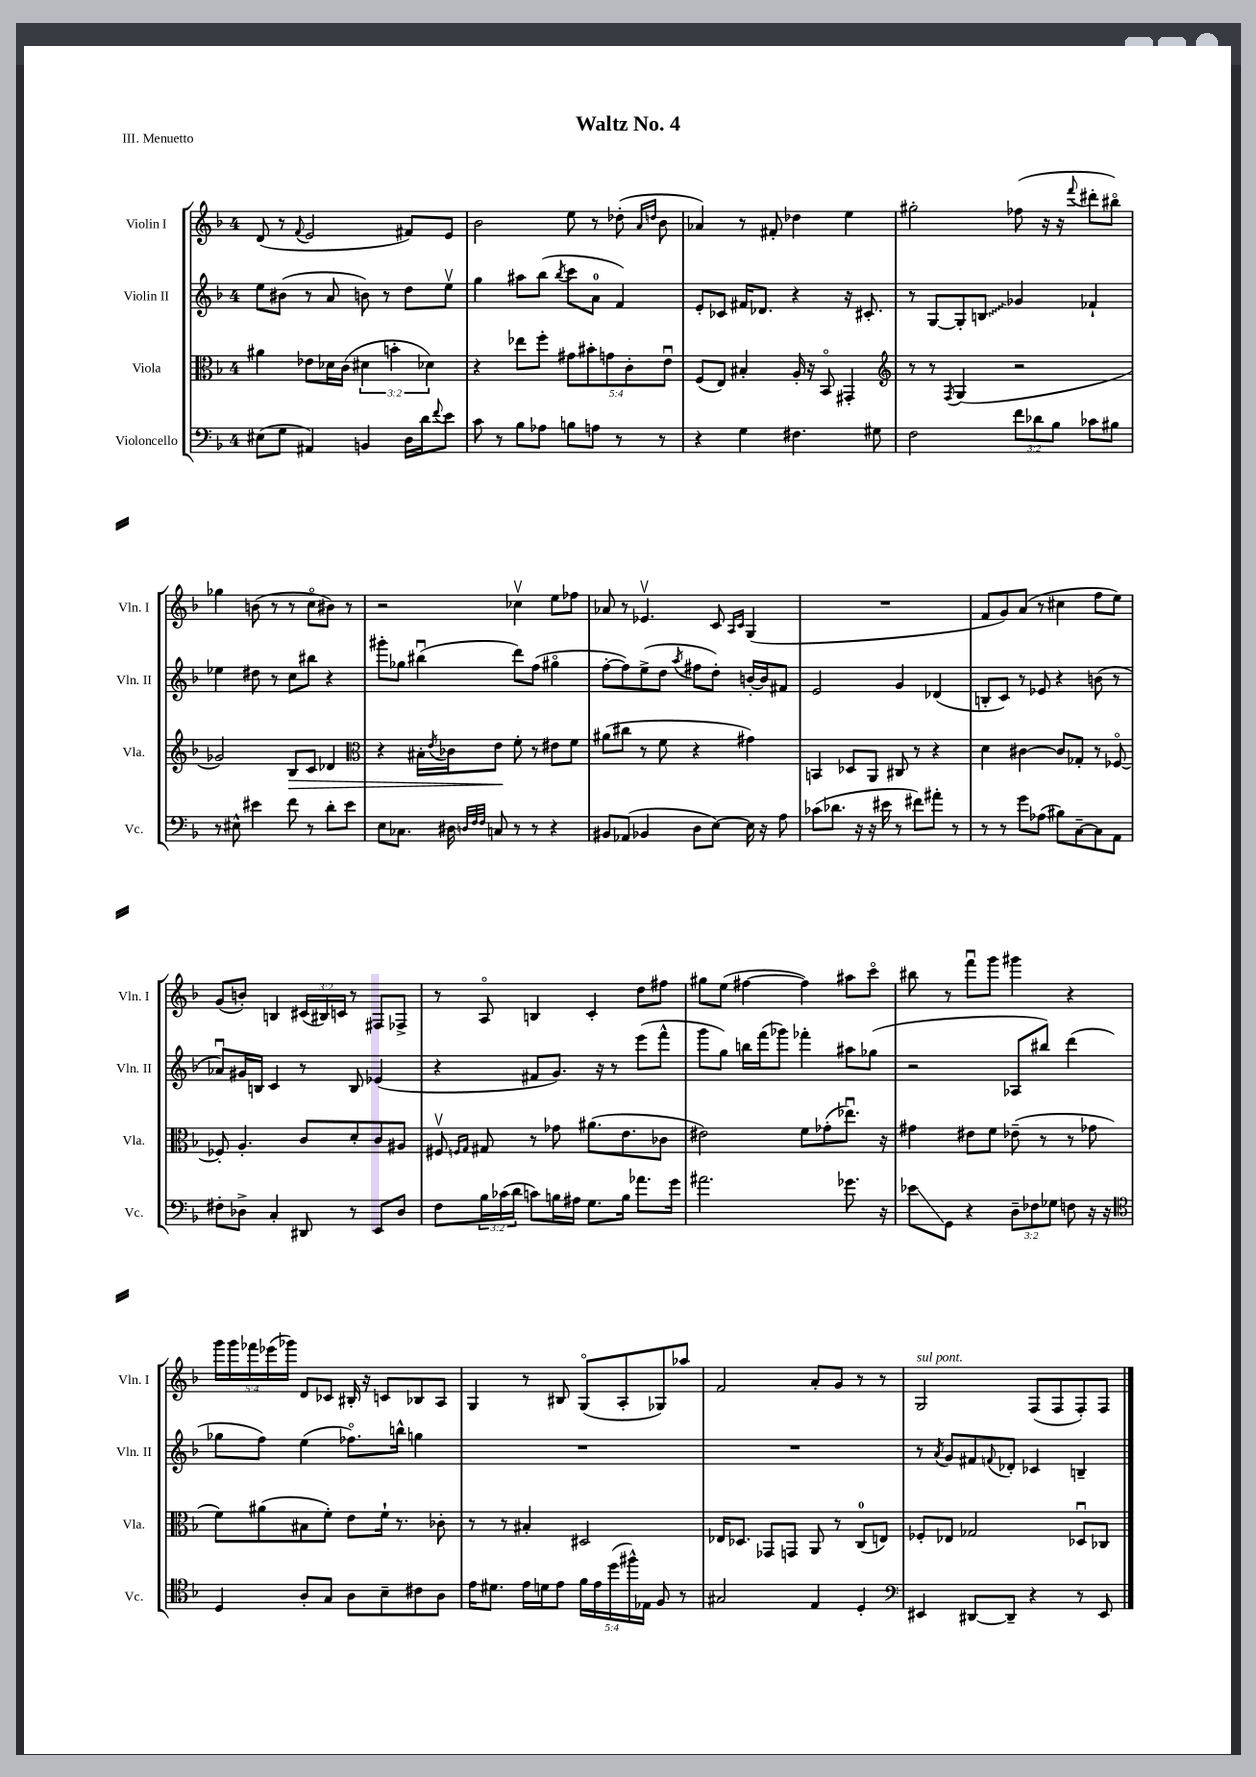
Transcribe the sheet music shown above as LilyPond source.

\header { title = "Waltz No. 4" piece = "III. Menuetto" }
<<
\new StaffGroup <<
\new Staff = "s0" \with { instrumentName = "Violin I" shortInstrumentName = "Vln. I" } {
    \clef treble \key f \major \once \override Staff.TimeSignature.style = #'single-digit \time 4/4 \override Staff.TupletNumber.text = #tuplet-number::calc-fraction-text
    d'8( r8 \appoggiatura { f'8 } e'2 fis'8) e'8 |
    bes'2 e''8 r8 des''8-.( \grace { a'16 d''16 } bes'8 |
    aes'4) r8 fis'8-. des''4 e''4 |
    gis''2-. fes''8( r16 r16 \appoggiatura { f'''8 } dis'''8-. bis''8\flageolet) |
    ges''4 b'8( r8 r8 c''8\flageolet bis'8) r8 |
    r2 ces''4\upbow e''8 fes''8 |
    aes'8 r8 ees'4.\upbow c'8 \grace { a16 c'16 } g4( |
    R1 |
    f'8 g'8) a'8( r8 cis''4 f''8 e''8) |
    g'8( b'8-.) b4 \tuplet 3/2 { cis'16( bis16) c'16 } r8 fis8 fes8-> |
    r8 a8\flageolet b4 c'4-. d''8 fis''8 |
    gis''8 e''8( fis''4~ fis''4) ais''8 c'''8\flageolet |
    bis''8 r8 f'''8\downbow g'''8 gis'''4 r4 |
    \tuplet 5/4 { g'''16 g'''16 fes'''16 ees'''16( ges'''16) } d'8 ces'8 bis16-. r16 c'8 bes8 a8 |
    g4 r8 bis8 g8\flageolet( a8-. ges8) aes''8 |
    f'2 a'8-. g'8 r8 r8 |
    g2^\markup { \italic "sul pont." } f8( f8 f8-.) f8 \bar "|." |
}
\new Staff = "s1" \with { instrumentName = "Violin II" shortInstrumentName = "Vln. II" } {
    \clef treble \key f \major \once \override Staff.TimeSignature.style = #'single-digit \time 4/4
    e''8 bis'8( r8 a'8 b'8) r8 d''8 e''8\upbow |
    g''4 ais''8 bes''8( \acciaccatura { bes''8 } c'''8 a'8-0 f'4) |
    e'8-. ces'8 fis'16 des'8. r4 r16 cis'8.-. |
    r8 g8~ g8-. \once \override Glissando.style = #'zigzag b8\glissando ges'4 fes'4-! |
    ees''4 dis''8 r8 c''8 bis''8 r4 |
    gis'''8-. ges''8 bis''4\downbow( d'''8) f''8( gis''4\flageolet |
    f''8~-. f''8) e''8->( d''8 \acciaccatura { a''8 } fis''8 d''8-.) b'16~-. b'16 fis'8 |
    e'2 g'4 des'4( |
    b8-. c'8) r8 ees'8 r4 b'8( r8 |
    aes'8\downbow) gis'16 b16 c'4 r8 b8 ees'4( |
    r4 fis'8 g'8.) r16 r8 e'''8( f'''8-^ |
    g'''8 g''8) b''16 f'''16( ges'''8) fes'''4-. ais''8 ges''8( |
    r2 aes8 bis''8) d'''4( |
    ges''8 f''8) e''4( fes''8.\flageolet) b''16-^ g''4 |
    R1 |
    R1 |
    r8 \acciaccatura { a'8 } g'8 fis'8 \appoggiatura { f'8 } des'8-. ces'4 b4-- \bar "|." |
}
\new Staff = "s2" \with { instrumentName = "Viola" shortInstrumentName = "Vla." } {
    \clef alto \key f \major \once \override Staff.TimeSignature.style = #'single-digit \time 4/4 \override Staff.TupletNumber.text = #tuplet-number::calc-fraction-text
    ais'4 ees'8 des'16 c'16( \tuplet 3/2 { dis'4 b'4-. des'4) } |
    r4 ees''8 f''8-. \tuplet 5/4 { gis'8 bis'8-. g'8 c'8-. e'8\downbow } |
    f8( e8) bis4-. a16-. r16 bes,8\flageolet gis,4-. |
    \clef treble r8 r8 \acciaccatura { f8 } g4( r2 |
    ges'2) bes8\> c'8 des'4 |
    \clef alto r4 bis16-. \acciaccatura { e'8 } ces'16 e'8\! f'8-. r8 eis'8 f'8 |
    ais'8( cis''8 r8 f'8 r4 gis'4) |
    b,4 des8 a,8 cis8 r8 r4 |
    d'4 cis'4~ cis'8 ges8-. r8 fes8~\flageolet |
    fes8-. a4.-. c'8 d'8-. c'8 ais8 |
    fis8\upbow \grace { f16 g16 } gis8 r8 ges'8 ais'8.( e'8. ces'8 |
    eis'2) f'8 ges'8-.( ees''8.\downbow) r16 |
    gis'4 eis'8 f'8 ees'8--( r8 r8 ges'8 |
    f'8) ais'8( bis8 f'8-.) e'8 f'16-! r8. ces'8-. |
    r8 r8 bis4-. dis2 |
    ees16 des8. ges,8 g,8 a,8 r8 c8-0( e8) |
    fes8-. ees8 ges2 des8\downbow ces8 \bar "|." |
}
\new Staff = "s3" \with { instrumentName = "Violoncello" shortInstrumentName = "Vc." } {
    \clef bass \key f \major \once \override Staff.TimeSignature.style = #'single-digit \time 4/4 \override Staff.TupletNumber.text = #tuplet-number::calc-fraction-text
    eis8( g8 ais,4) b,4 d16 d'16 \appoggiatura { f'8 } e'8 |
    c'8 r8 bes8 aes8 b8 a8 r8 r8 |
    r4 g4 fis4. gis8 |
    f2 \tuplet 3/2 { f'8 des'8 bes8 } ces'8 bis8 |
    r8 eis8-^ eis'4 f'8 r8 d'8-. eis'8 |
    e8 ces8. dis16 \grace { d32 f32 f32 } c8 r8 r8 r4 |
    bis,8 aes,8( bes,4 d8 e8~) e16 r16 a8 |
    ces'8( des'8. r16 r16 eis'16 r8 fis'8) ais'8-. r8 |
    r8 r8 g'8 aes8( bis8) c8~-- c8 a,8 |
    fis8-. des8-> c4-. dis,8 r8 e,8 des8 |
    f8 \tuplet 3/2 { bes16 ces'16( d'16 } c'8) b16 ais16 g8. b16 aes'8. g'16 |
    ais'2. ges'8. r16 |
    ees'8\glissando g,8 r4 \tuplet 3/2 { d8-- fes8 ges8 } f8 r16 r16 |
    \clef tenor d4 a8-. g8 a8 bes8-- cis'8 a8 |
    e'16 dis'8. e'16 d'16 e'8 \tuplet 5/4 { f'16 e'16 d''16( fis''16-^) ees16 } f8 r8 |
    gis2 e4 d4-. |
    \clef bass eis,4 dis,8~ dis,8-- r4 r8 eis,8 \bar "|." |
}
>>
>>
\layout { \context { \Score \remove "Bar_number_engraver" } }
